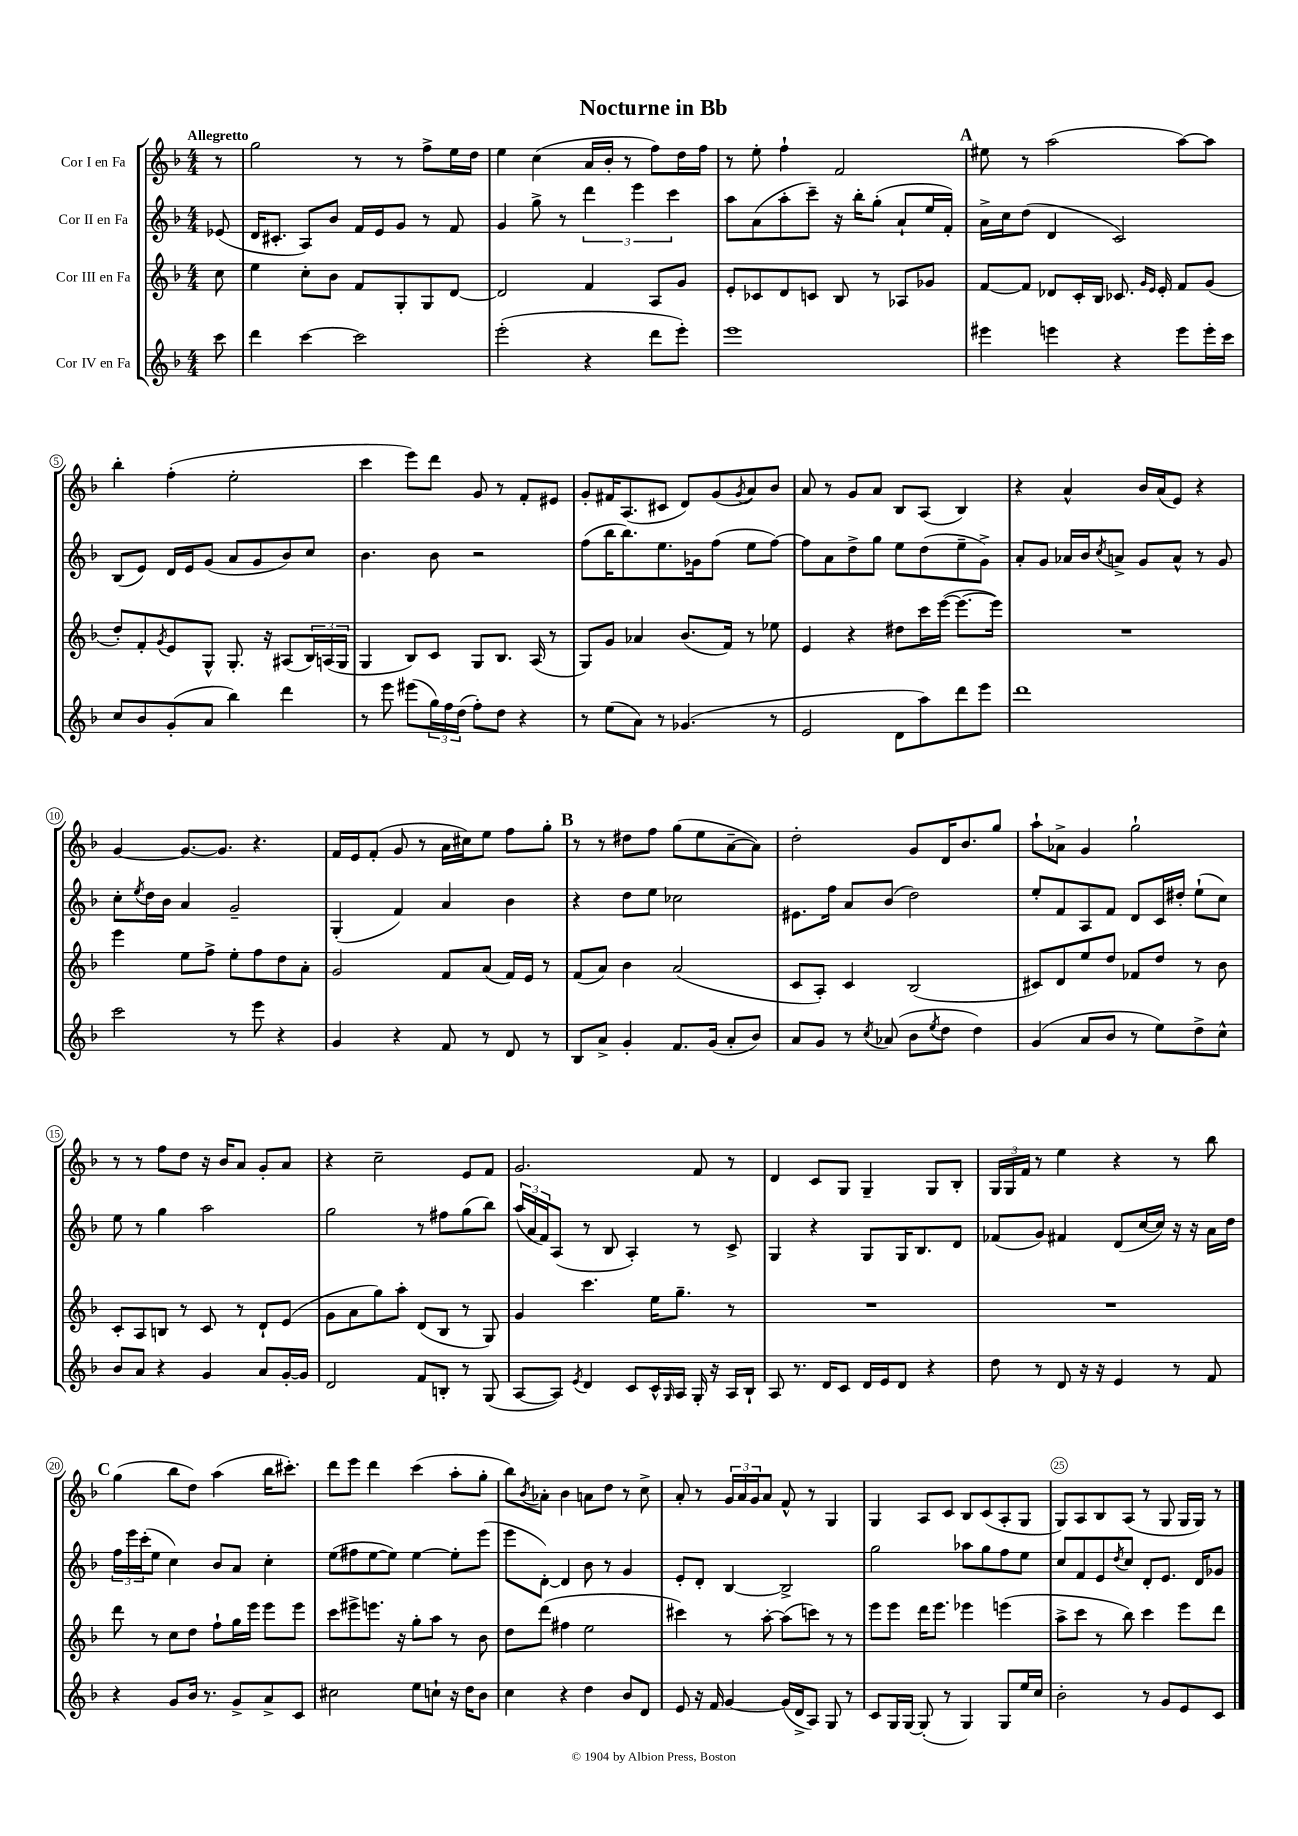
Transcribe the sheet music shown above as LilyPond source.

\header { title = "Nocturne in Bb" }
<<
\new StaffGroup <<
\new Staff = "s0" \with { instrumentName = "Cor I en Fa" } {
    \clef treble \key f \major \numericTimeSignature \time 4/4 \partial 8 \tempo "Allegretto"
    r8 |
    g''2 r8 r8 f''8-> e''16 d''16 |
    e''4 c''4( a'16 bes'16-. r8 f''8) d''16 f''16 |
    r8 e''8-. f''4-! f'2 |
    \mark \markup { \bold "A" } eis''8 r8 a''2( a''8~) a''8 |
    bes''4-. f''4-.( e''2-. |
    c'''4 e'''8) d'''8 g'8 r8 f'8-. eis'8 |
    g'8-. fis'16 a8.( cis'8 d'8) g'8( \acciaccatura { g'8 } a'8) bes'8 |
    a'8 r8 g'8 a'8 bes8 a8( bes4) |
    r4 a'4-^ bes'16 a'16( e'8) r4 |
    g'4~ g'8.~ g'8. r4. |
    f'16 e'16 f'8-.( g'8 r8 a'16 cis''16) e''8 f''8 g''8-. |
    \mark \markup { \bold "B" } r8 r8 dis''8 f''8 g''8( e''8 a'8~-- a'8) |
    d''2-. g'8 d'16 bes'8. g''8 |
    a''8-! aes'8-> g'4 g''2-! |
    r8 r8 f''8 d''8 r16 bes'16 a'8 g'8-. a'8 |
    r4 c''2-- e'8 f'8 |
    g'2. f'8 r8 |
    d'4 c'8 g8 g4-- g8 bes8-. |
    \tuplet 3/2 { g16 g16 f'16 } r8 e''4 r4 r8 bes''8 |
    \mark \markup { \bold "C" } g''4( bes''8 d''8) a''4( bes''16 cis'''8.-.) |
    d'''8 e'''8 d'''4 c'''4( a''8-. g''8-. |
    bes''8) \acciaccatura { bes'8 } aes'8-. bes'4 a'8 d''8 r8 c''8-> |
    a'8-. r8 \tuplet 3/2 { g'16 a'16 g'16 } a'8 f'8-^ r8 g4 |
    g4 a8 c'8 bes8 c'8( a8-. g8 |
    g8) a8 bes8 a8( r8 g8 g16 g16) r8 \bar "|." |
}
\new Staff = "s1" \with { instrumentName = "Cor II en Fa" } {
    \clef treble \key f \major \numericTimeSignature \time 4/4 \partial 8
    ees'8( |
    d'16 cis'8.-. a8) bes'8 f'16 e'16 g'8 r8 f'8 |
    g'4 g''8-> r8 \tuplet 3/2 { d'''4 e'''4 c'''4 } |
    a''8 a'8( a''8-. c'''8--) r16 bes''16-. g''8-.( a'8-! e''16 f'16-.) |
    \mark \markup { \bold "A" } a'16-> c''16 d''8( d'4 c'2) |
    bes8( e'8) d'16 e'16 g'8( a'8 g'8 bes'8) c''8 |
    bes'4. bes'8 r2 |
    f''8( bes''16 bes''8.) e''8. ges'16 f''8( e''8 f''8~) |
    f''8 a'8 d''8-> g''8 e''8 d''8( e''8-- g'8->) |
    a'8-. g'8 aes'16 bes'16 \acciaccatura { c''8 } a'8-> g'8 a'8-^ r8 g'8 |
    c''8-. \acciaccatura { e''8 } d''16 bes'16 a'4 g'2-- |
    g4-.( f'4) a'4 bes'4 |
    \mark \markup { \bold "B" } r4 d''8 e''8 ces''2 |
    eis'8. f''16 a'8 bes'8( d''2) |
    e''8-. f'8 a8 f'8 d'8 c'16 dis''16-. e''8-!( c''8) |
    e''8 r8 g''4 a''2 |
    g''2 r8 fis''8 g''8( bes''8) |
    \tuplet 3/2 { a''16( a'16 f'16) } a8( r8 bes8 a4-.) r8 c'8-> |
    g4 r4 g8 g16 bes8. d'8 |
    fes'8( g'8) fis'4 d'8( c''16~ c''16) r16 r16 a'16 d''16 |
    \mark \markup { \bold "C" } \tuplet 3/2 { f''16 e'''16 c'''16-.( } e''8 c''4) bes'8 a'8 c''4-. |
    e''8( fis''8 e''8~ e''8) e''4~ e''8-. e'''8( |
    e'''8 d'8~-.) d'4 bes'8 r8 g'4 |
    e'8-. d'8-. bes4~ bes2-> |
    g''2 aes''8 g''8 f''8 e''8 |
    c''8 f'8 e'8 \acciaccatura { d''8 } c''8 d'8-. e'8. d'16 ges'8 \bar "|." |
}
\new Staff = "s2" \with { instrumentName = "Cor III en Fa" } {
    \clef treble \key f \major \numericTimeSignature \time 4/4 \partial 8
    c''8 |
    e''4 c''8-. bes'8 f'8 g8-. g8 d'8~ |
    d'2 f'4 a8 g'8 |
    e'8-. ces'8 d'8 c'8 bes8 r8 aes8 ges'8 |
    \mark \markup { \bold "A" } f'8~ f'8 des'8 c'16-. bes16 ces'8. \grace { g'16 e'16 } e'16-. f'8 g'8( |
    d''8-.) f'8-. \acciaccatura { g'8 } e'8 g8-^ g8.-. r16 ais8( \tuplet 3/2 { bes16) a16( g16 } |
    g4 bes8) c'8 g8 bes8. a16( r8 |
    g8) g'8 aes'4 bes'8.( f'16) r8 ees''8 |
    e'4 r4 dis''8 c'''16 e'''16~( e'''8.~ e'''16) |
    R1 |
    e'''4 e''8 f''8-> e''8-. f''8 d''8 a'8-. |
    g'2 f'8 a'8( f'16) e'16 r8 |
    \mark \markup { \bold "B" } f'8( a'8) bes'4 a'2( |
    c'8 a8-.) c'4 bes2( |
    cis'8) d'8 e''8 d''8 fes'8 d''8 r8 bes'8 |
    c'8-. a8 b8 r8 c'8 r8 d'8-! e'8( |
    g'8 a'8 g''8) a''8-. d'8( bes8 r8 g8) |
    g'4 c'''4. e''16 g''8.-- r8 |
    R1 |
    R1 |
    \mark \markup { \bold "C" } d'''8 r8 c''8 d''8 f''8-! g''16 e'''16 e'''8 e'''8 |
    c'''8 eis'''8-> e'''8. r16 g''8-. a''8 r8 bes'8 |
    d''8 d'''8( fis''4 e''2 |
    cis'''4) r8 a''8~-. a''8( c'''8) r8 r8 |
    e'''8 e'''8 d'''16 e'''8. ees'''4 e'''4( |
    a''8-> c'''8 r8 bes''8) c'''4 e'''8 d'''8 \bar "|." |
}
\new Staff = "s3" \with { instrumentName = "Cor IV en Fa" } {
    \clef treble \key f \major \numericTimeSignature \time 4/4 \partial 8
    c'''8 |
    d'''4 c'''4~ c'''2 |
    e'''2-.( r4 d'''8 e'''8-.) |
    e'''1 |
    \mark \markup { \bold "A" } eis'''4 e'''4 r4 e'''8 e'''16-. c'''16 |
    c''8 bes'8 g'8-.( a'8 bes''4) d'''4 |
    r8 e'''8 eis'''8( \tuplet 3/2 { g''16) f''16 d''16( } f''8-.) d''8 r4 |
    r8 e''8( a'8) r8 ges'4.( r8 |
    e'2 d'8 a''8) d'''8 e'''8 |
    d'''1 |
    c'''2 r8 e'''8 r4 |
    g'4 r4 f'8 r8 d'8 r8 |
    \mark \markup { \bold "B" } bes8 a'8-> g'4-. f'8. g'16( a'8-. bes'8) |
    a'8 g'8 r8 \acciaccatura { c''8 } aes'8( bes'8 \acciaccatura { e''8 } d''8 d''4) |
    g'4( a'8 bes'8 r8 e''8) d''8-> c''8-^ |
    bes'8 a'8 r4 g'4 a'8 g'16~-. g'16 |
    d'2 f'8 b8-. r8 g8( |
    a8~ a8) \acciaccatura { e'8 } d'4 c'8 c'16-^ \grace { g16 } a16 g16-. r16 a16 bes16-! |
    a8 r8. d'16 c'8 d'16 e'16 d'8 r4 |
    d''8 r8 d'8 r16 r16 e'4 r8 f'8 |
    \mark \markup { \bold "C" } r4 g'8 bes'16 r8. g'8-> a'8-> c'8 |
    cis''2 e''8 c''8-! r16 d''16 bes'8 |
    c''4 r4 d''4 bes'8 d'8 |
    e'8 r16 f'16 g'4~ g'16( d'16-> a8) g8 r8 |
    c'8 g16 g16~ g8-.( r8 g4) g8 e''16 c''16 |
    bes'2-. r8 g'8 e'8 c'8 \bar "|." |
}
>>
>>
\layout { \context { \Score \override BarNumber.break-visibility = ##(#f #t #t) barNumberVisibility = #(every-nth-bar-number-visible 5) \override BarNumber.stencil = #(make-stencil-circler 0.1 0.3 ly:text-interface::print) } }
